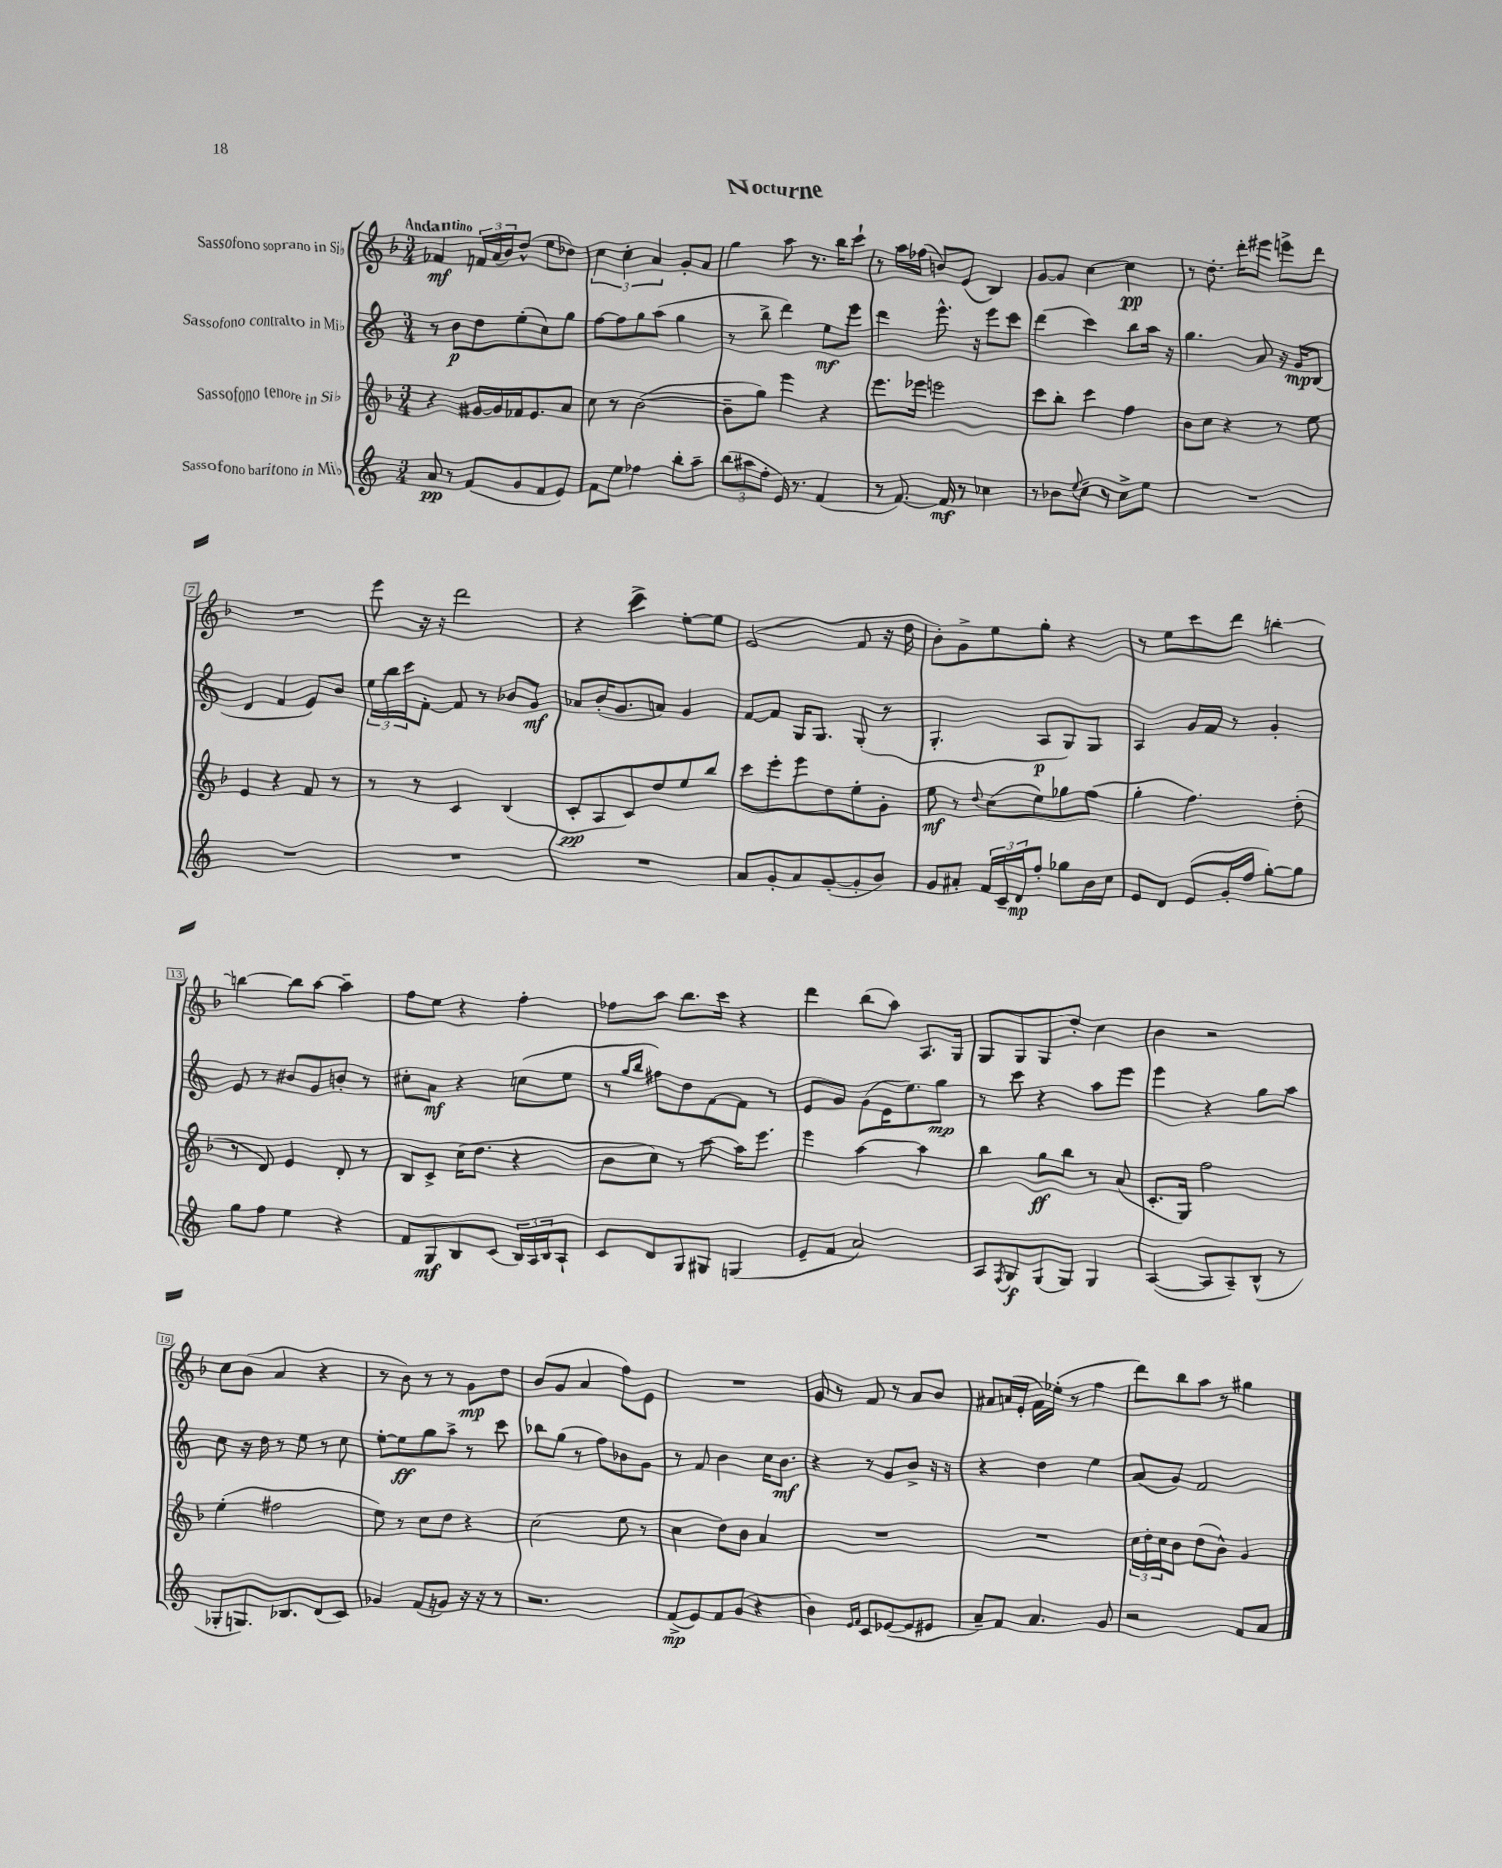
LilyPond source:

\header { title = "Nocturne" }
<<
\new StaffGroup <<
\new Staff = "s0" \with { instrumentName = "Sassofono soprano in Sib" } {
    \clef treble \key f \major \numericTimeSignature \time 3/4 \tempo "Andantino"
    fes'4\mf \tuplet 3/2 { f'16 a'16( bes'16) } d''8-^( e''8 des''8) |
    \tuplet 3/2 { c''4 c''4-. a'4 } g'8-. a'8 |
    g''4 a''8 r8. bes''16 c'''8-! |
    r8 a''16 fes''16( b'8) e'8( bes4) |
    g'8~ g'8 c''4~ c''4\pp |
    r8 d''8.-. d'''16-. eis'''8 e'''8-> d'''8 |
    R2. |
    e'''8 r16 r16 d'''2 |
    r4 c'''4-> e''8~-. e''8 |
    e'2( f'8 r16 d''16 |
    bes'8-.) g'8-> e''8 g''8-. r4 |
    r8 e''8 c'''8 d'''8 b''4~-. |
    b''4~ b''8 a''8~ a''4-- |
    f''8 e''8 r4 f''4-. |
    fes''8 a''8 bes''8. c'''16 r4 |
    d'''4 bes''8( a''8) a8. g16 |
    g8 g8 g8 d''8-. c''4 |
    bes'4 r2 |
    c''8 bes'8( a'4 r4 |
    r8 bes'8) r8 r8 g'8\mp d''8 |
    bes'8( g'8 a'4 f''8) e'8 |
    R2. |
    g'8 r8 f'8 r8 a'8 bes'8 |
    ais'8 a'16( e'16-. f'16) ees''16-.( r8 f''4 |
    d'''8) bes''8 a''8 r8 gis''4 \bar "|." |
}
\new Staff = "s1" \with { instrumentName = "Sassofono contralto in Mib" } {
    \clef treble \key c \major \numericTimeSignature \time 3/4
    r8 b'8\p d''8 e''8-.( c''8) g''8 |
    f''8~ f''8 g''8 a''8( g''4 |
    r8 b''8-> d'''4) e''8\mf e'''8 |
    d'''4 e'''8.-^ r16 e'''8 c'''8 |
    d'''4( c'''4) b''8 a''16 r16 |
    g''4. a'8 r16 g'16\mp b8( |
    d'4 f'4 e'8) b'8 |
    \tuplet 3/2 { e''16 b''16 c'''16 } f'8~-. f'8 r8 bes'8 g'8\mf |
    aes'8 b'16-.( g'8. a'8) g'4 |
    f'8~ f'8 g16 g8. g8-.( r8 |
    g4.-. a8\p g8) g8 |
    a4 g'16 f'16 r8 g'4-. |
    e'8 r8 bis'8 g'8 b'8-. r8 |
    cis''8-. a'8\mf r4 c''8( e''8 |
    r8 \grace { g''16 b''16 } fis''8) d''8 f'8~ f'8 r8 |
    e'8 g'8 g'8( e'16 e''8.) g''8\mp |
    r8 c'''8 r4 a''8 e'''8 |
    e'''4 r4 g''8 a''8 |
    c''8 r16 d''16 r8 e''8 r8 c''8 |
    e''8~-. e''8\ff g''8 a''8-> r8 c'''8 |
    bes''8 g''8( r8 f''8) bes'8 g'8 |
    r8 f'8 b'4 c''16 b'8.\mf |
    r4 r8 g'8 b'8-> r16 r16 |
    r4 d''4 e''4 |
    a'8( g'8) f'2 \bar "|." |
}
\new Staff = "s2" \with { instrumentName = "Sassofono tenore in Sib" } {
    \clef treble \key f \major \numericTimeSignature \time 3/4
    r4 gis'16~ gis'16 fes'16 e'8. a'8 |
    c''8 r8 bes'2~( |
    bes'8-- g''8) e'''4 r4 |
    e'''8. ees'''16 e'''2 |
    c'''8 bes''8-. c'''4 f''4 |
    bes'8 c''8 r4 r8 e''8 |
    e'4 r4 f'8 r8 |
    r8 r8 c'4 bes4( |
    c'8-.\pp a8 c'8) d''8 e''8 bes''8 |
    c'''8 e'''8-. e'''8 d''8 e''8-. g'8-. |
    e''8\mf r8 \appoggiatura { d''8 } c''8( e''8) ges''8 f''8( |
    g''4-. f''4.) d''8-.( |
    r8 d'8) e'4 d'8-. r8 |
    bes8 c'8-> c''16( d''8. r4 |
    bes'8 c''8) r8 a''8~ a''16 e'''8. |
    e'''4 a''4~ a''4 |
    bes''4 g''8\ff bes''8 r8 a'8( |
    c'8.-. g16) f''2 |
    e''4-.( fis''2 |
    e''8) r8 c''8 d''8 r4 |
    c''2( e''8 r8 |
    c''4 d''8) bes'8 a'4 |
    R2. |
    R2. |
    \tuplet 3/2 { c''16 d''16-. c''16 } bes'8 d''8( bes'8-^) g'4 \bar "|." |
}
\new Staff = "s3" \with { instrumentName = "Sassofono baritono in Mib" } {
    \clef treble \key c \major \numericTimeSignature \time 3/4
    a'8\pp r8 f'8( g'8 f'8 e'8) |
    f'8 e''8 fes''4 b''8-. a''8-- |
    \tuplet 3/2 { b''8( ais''8 f''8-. } e'16) r8. f'4( |
    r8 f'8.~) f'16\mf r8 ces''4 |
    r8 bes'8 \appoggiatura { e''8 } c''8-- r8 c''8-> e''8 |
    R2. |
    R2. |
    R2. |
    R2. |
    a'8 g'8-. a'8 g'8~-.( g'8-. b'8) |
    g'8 ais'8-. \tuplet 3/2 { f'16 c'16-- d'16\mp } f''8-. ges''8 b'16 c''16 |
    e'8 d'8 e'8( g'16-. f''16 g''8~-.) g''8 |
    g''8 f''8 e''4 r4 |
    f'8 g8\mf b8 c'8( \tuplet 3/2 { b16) a16 b16 } a8-! |
    c'8 d'8 g8 gis8 g4( |
    e'8-- f'8 a'2) |
    a8 \acciaccatura { f8 } g8\f g8( g8) g4 |
    a4~( a8 a8--) b8-^( r8 |
    ges8-. g8.) bes8. d'8( c'8) |
    ges'4 f'8( g'8) r16 r16 r8 |
    r2. |
    f'8->\mp( e'8) f'8 g'8( r4 |
    b'4) \grace { e'16 f'16 } c'8 ees'8~( ees'8 eis'8 |
    a'8--) f'8 a'4. g'8 |
    r2 f'8 a'8 \bar "|." |
}
>>
>>
\layout { \context { \Score \override BarNumber.stencil = #(make-stencil-boxer 0.1 0.3 ly:text-interface::print) } }
